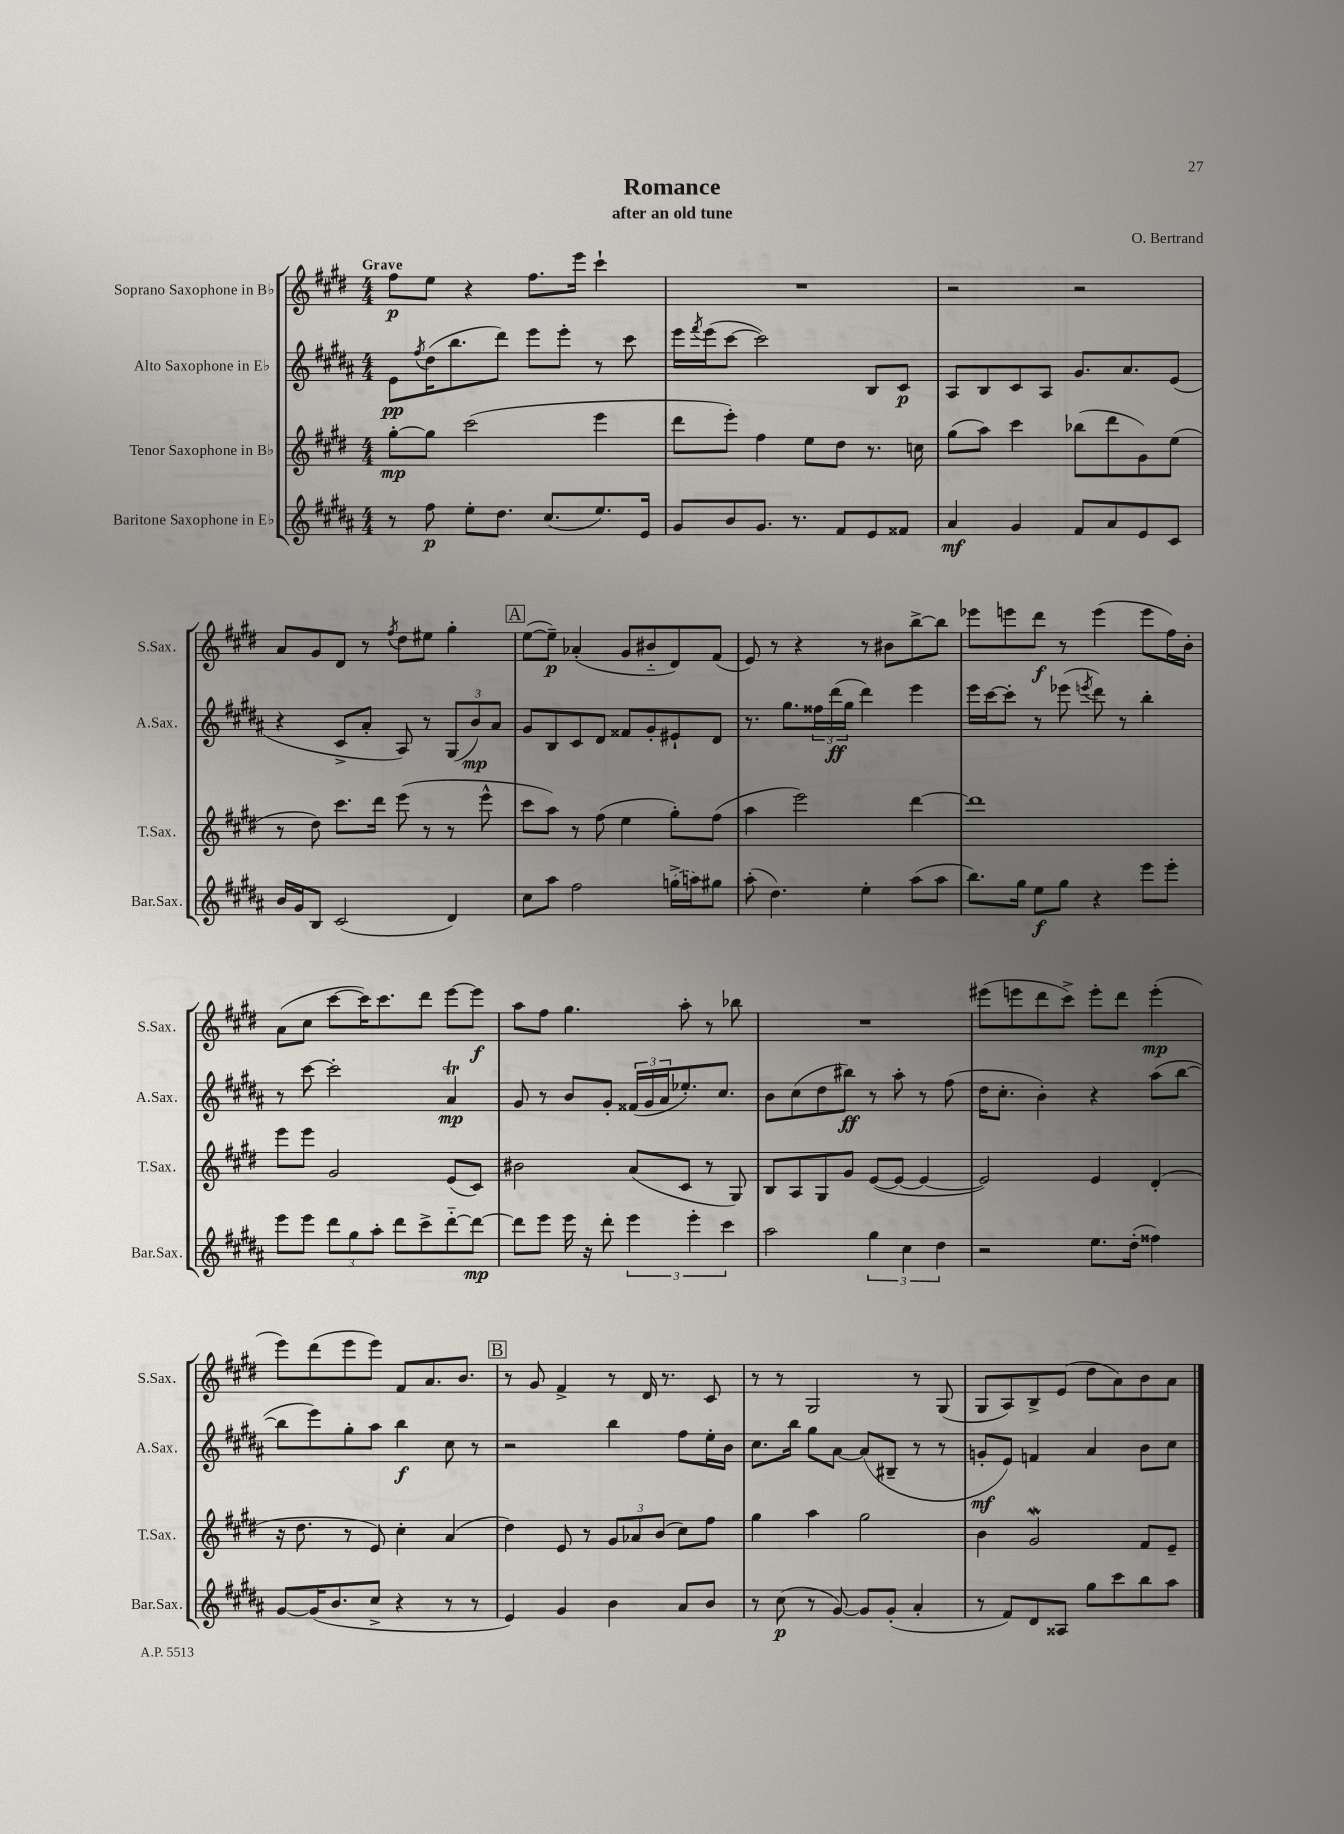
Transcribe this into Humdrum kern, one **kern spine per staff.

**kern	**kern	**kern	**kern
*staff4	*staff3	*staff2	*staff1
*clefG2	*clefG2	*clefG2	*clefG2
*k[f#c#g#d#a#]	*k[f#c#g#d#]	*k[f#c#g#d#a#]	*k[f#c#g#d#]
*M4/4	*M4/4	*M4/4	*M4/4
8r	[8gg#'	8e	8ff#
.	.	8qff#	.
8ff#	8gg#]	(16dd#	8ee
.	.	8.bb	.
8ee'	(2ccc#	.	4r
8.dd#	.	8ddd#)	.
.	.	8eee	8.ff#
(8.cc#	.	.	.
.	.	8eee'	.
.	.	.	16eee
8.ee)	4eee	8r	4ccc#`
.	.	8ccc#	.
16e	.	.	.
=	=	=	=
8g#	8ddd#	16eee	1r
.	.	8qfff#	.
.	.	(16eee	.
8b	8eee')	[8ccc#	.
8.g#	4ff#	2ccc#])	.
8.r	.	.	.
.	8ee	.	.
8f#	8dd#	.	.
8e	8.r	8B	.
8f##	.	8c#	.
.	16cc	.	.
=	=	=	=
4a#	(8gg#	8A#	2r
.	8aa)	8B	.
4g#	4ccc#	8c#	.
.	.	8A#	.
8f#	(8bb-	8.g#	2r
8a#	8ddd#	.	.
.	.	8.a#	.
8e	8g#)	.	.
8c#	(8ee	(8e	.
=	=	=	=
16b	8r	4r	8a
16g#	.	.	.
8B	8dd#)	.	8g#
(2c#	8.ccc#	8c#^	8d#
.	.	8a#'	8r
.	16ddd#	.	.
.	.	.	8qff#
.	(8eee	8A#)	8dd#
.	8r	8r	8ee#
4d#)	8r	(12G#	4gg#'
.	.	12b)	.
.	8eee^^	.	.
.	.	12a#	.
=	=	=	=
8cc#	8ccc#	8g#	([8ee
8aa#	8aa)	8B	8ee~])
2ff#	8r	8c#	(4a-'
.	(8ff#	8d#	.
.	4ee	8f##	8g#
.	.	8g#'	8b#'~
(16gg^	8gg#')	8e#`	8d#)
16aa)	.	.	.
8gg#	(8ff#	8d#	(8f#
=	=	=	=
(8aa#'	4aa	8.r	8e)
4.dd#)	.	.	8r
.	.	8.gg#	.
.	2eee)	.	4r
.	.	24ff##	.
.	.	(24ddd#	.
.	.	24gg#	.
4ee'	.	4ddd#)	8r
.	.	.	8b#
(8aa#	[4ddd#	4eee	[8bb^
8aa#	.	.	8bb]
=	=	=	=
8.bb)	1ddd#]	16eee	8eee-
.	.	[16ccc#	.
.	.	8ccc#']	8eee
16gg#	.	.	.
8ee	.	8r	8ddd#
8gg#	.	(8eee-	8r
.	.	8qeee	.
4r	.	8ddd#)	(4eee
.	.	8r	.
8eee	.	4bb'	8eee
8eee'	.	.	16ff#)
.	.	.	16b'
=	=	=	=
8eee	8eee	8r	(8a
8eee	8eee	[8ccc#	8cc#
12ddd#	2g#	2ccc#']	[8ccc#
12gg#	.	.	.
.	.	.	16ccc#])
12aa#'	.	.	.
.	.	.	8.ccc#
8ddd#	.	.	.
8ccc#^	.	.	8ddd#
[8ddd#'~	(8e	4a#	[8eee
8ddd#_	8c#)	.	8eee]
=	=	=	=
8ddd#]	2b#	8g#	8aa
8eee	.	8r	8ff#
16eee	.	8b	4.gg#
16r	.	.	.
8ddd#'	.	8g#'	.
6eee	(8a	(24f##	.
.	.	24g#	.
.	.	24a#	.
.	8c#	8.ee-')	8aa'
6eee'	.	.	.
.	8r	.	8r
.	.	8.cc#	.
6ccc#	.	.	.
.	8G#)	.	8bb-
=	=	=	=
2aa#	8B	8b	1r
.	8A	(8cc#	.
.	8G#	8dd#	.
.	8g#	8bb#)	.
6gg#	([8e	8r	.
.	8e_	8aa#'	.
6cc#	.	.	.
.	4e_	8r	.
6dd#	.	.	.
.	.	(8ff#	.
=	=	=	=
2r	2e])	16dd#	(8eee#
.	.	8.cc#'	.
.	.	.	8eee
.	.	4b')	8ddd#
.	.	.	8ccc#^)
8.ee	4e	4r	8eee'
.	.	.	8ddd#
(16dd#'	.	.	.
4ff##)	(4d#'	(8aa#	(4eee'
.	.	[8bb	.
=	=	=	=
[8g#	16r	8bb]	8eee)
.	8.dd#	.	.
(16g#]	.	8eee)	(8ddd#
8.b	.	.	.
.	8r	8gg#'	8eee
8cc#^	8e)	8aa#	8eee)
4r	4cc#'	4bb	8f#
.	.	.	8.a
8r	(4a	8cc#	.
.	.	.	8.b
8r	.	8r	.
=	=	=	=
4e)	4dd#)	2r	8r
.	.	.	8g#
4g#	8e	.	4f#^
.	8r	.	.
4b	12g#	4bb	8r
.	12a-	.	.
.	.	.	16d#
.	(12b	.	.
.	.	.	8.r
8a#	8cc#)	8ff#	.
8b	8ff#	16ee'	8c#
.	.	16b	.
=	=	=	=
8r	4gg#	8.cc#	8r
(8cc#	.	.	8r
.	.	16bb	.
8r	4aa	8gg#	2G#
[8g#)	.	[8a#	.
8g#]	2gg#	(8a#]	.
(8g#'	.	8B#~	.
4a#'	.	8r	8r
.	.	8r	(8G#
=	=	=	=
8r	4b	8g'	8G#
8f#)	.	8e)	8A)
8d#	2g#	4f	8B^
8A##	.	.	(8e
8gg#	.	4a#	8dd#
8ccc#	.	.	8a)
8bb	8f#	8b	8b
8aa#	8e~	8cc#	8a
==	==	==	==
*-	*-	*-	*-
